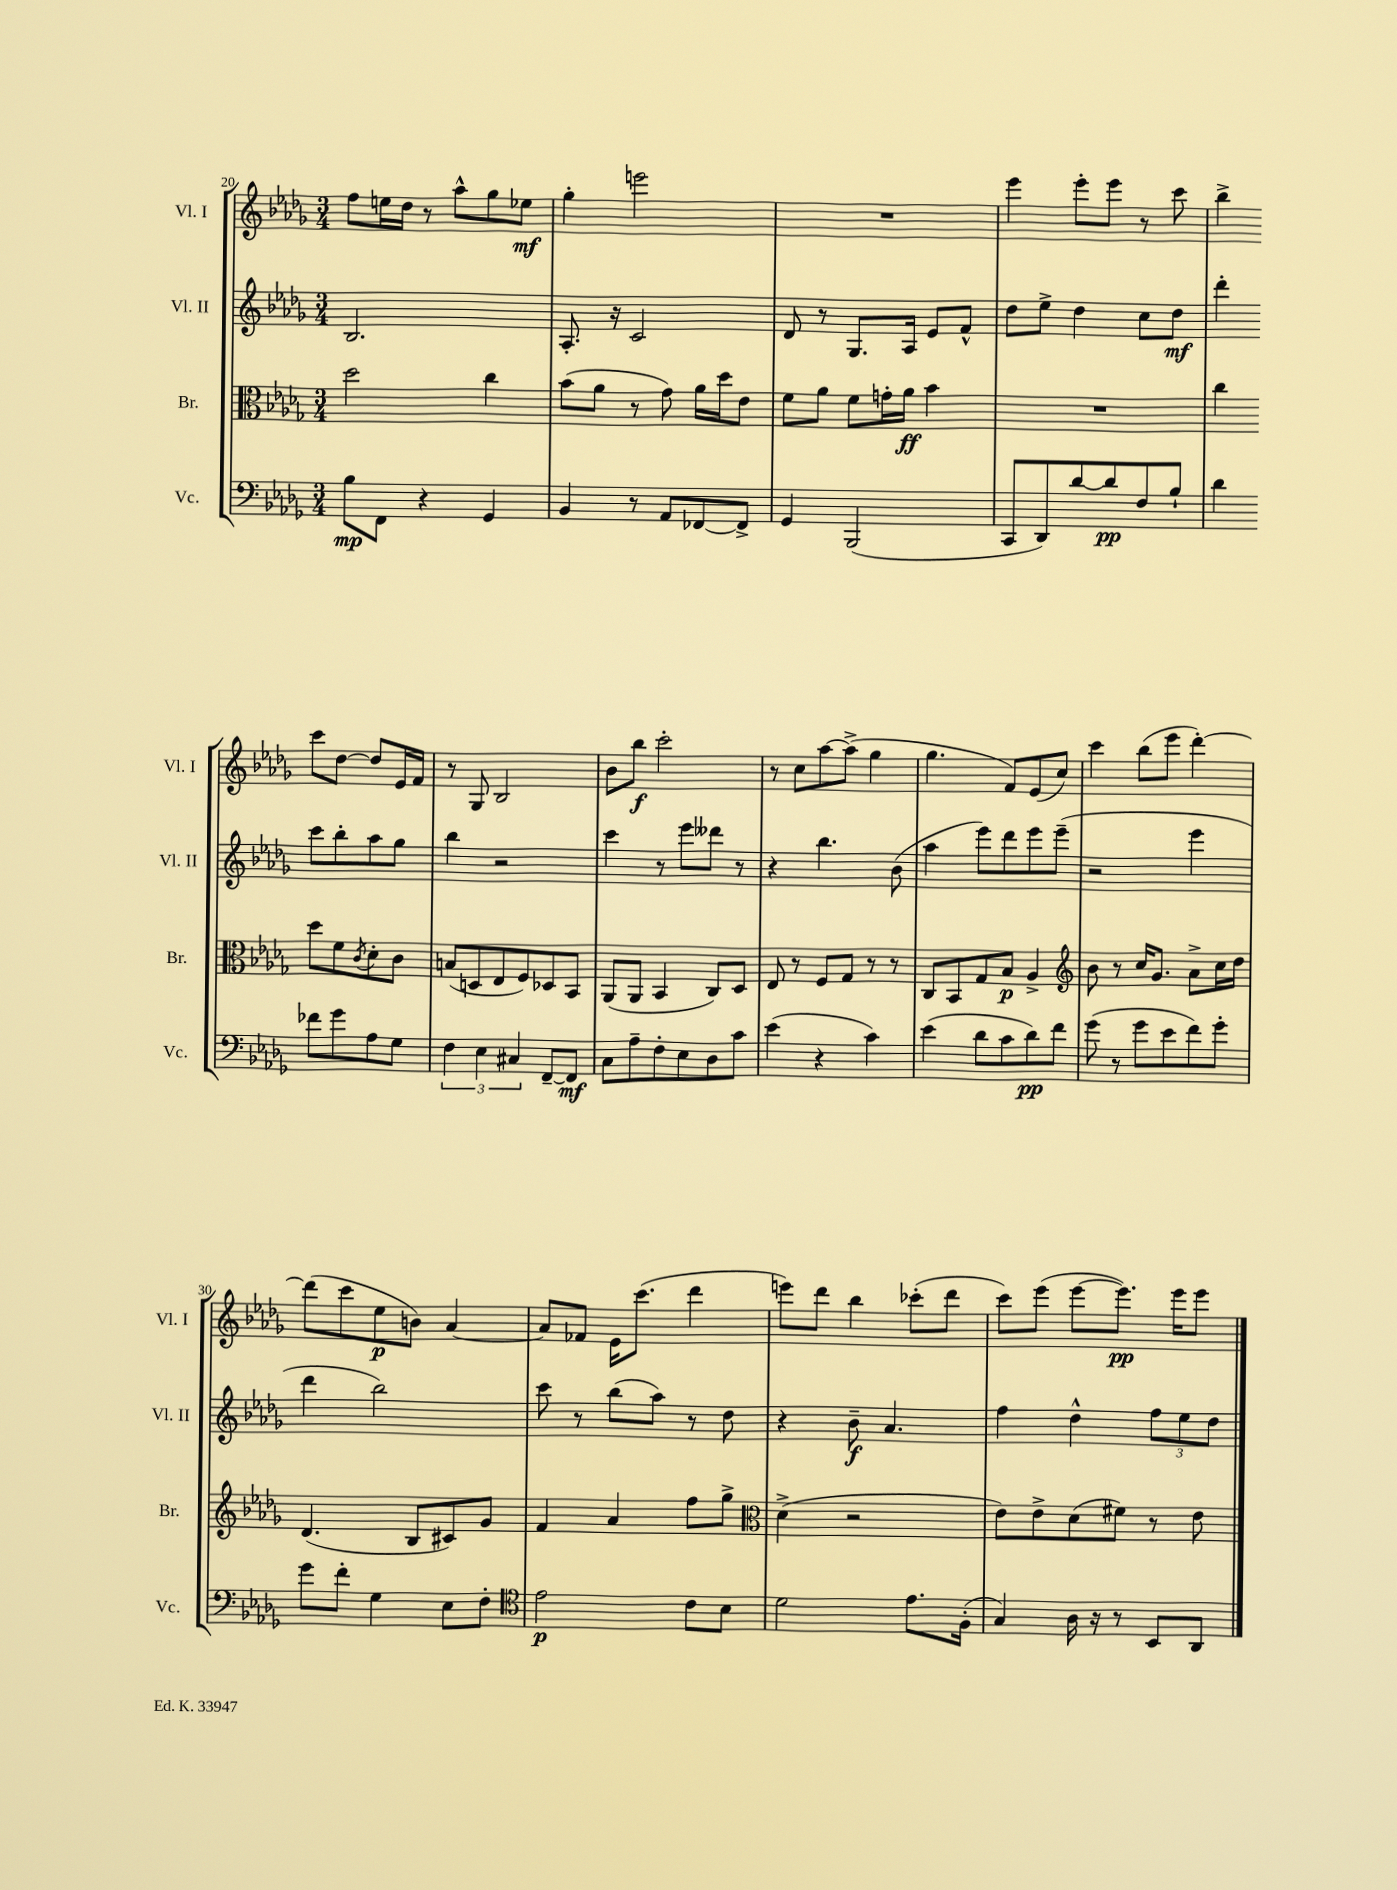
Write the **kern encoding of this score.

**kern	**dynam	**kern	**dynam	**kern	**dynam	**kern	**dynam
*part4	*part4	*part3	*part3	*part2	*part2	*part1	*part1
*staff4	*staff4	*staff3	*staff3	*staff2	*staff2	*staff1	*staff1
*I"Vc.	*	*I"Br.	*	*I"Vl. II	*	*I"Vl. I	*
*I'Vc.	*	*I'Br.	*	*I'Vl. II	*	*I'Vl. I	*
*clefF4	*	*clefC3	*	*clefG2	*	*clefG2	*
*k[b-e-a-d-g-]	*	*k[b-e-a-d-g-]	*	*k[b-e-a-d-g-]	*	*k[b-e-a-d-g-]	*
*M3/4	*	*M3/4	*	*M3/4	*	*M3/4	*
=20	=20	=20	=20	=20	=20	=20	=20
8B-\L	mp	2dd-\	.	2.B-/	.	8ff\L	.
8FF\J	.	.	.	.	.	16een\L	.
.	.	.	.	.	.	16dd-\JJ	.
4r	.	.	.	.	.	8r	.
.	.	.	.	.	.	8aa-^^\L	.
4GG-/	.	4cc\	.	.	.	8gg-\	.
.	.	.	.	.	.	8ee-X\J	mf
=21	=21	=21	=21	=21	=21	=21	=21
4BB-/	.	(8b-\L	.	8.A-'/	.	4gg-'\	.
.	.	8a-\J	.	.	.	.	.
.	.	.	.	16r	.	.	.
8r	.	8r	.	2c/	.	2eeen\	.
8AA-/L	.	8g-\)	.	.	.	.	.
[8FF-X/	.	16a-\LL	.	.	.	.	.
.	.	16dd-\J	.	.	.	.	.
8FF-^/J]	.	8e-\J	.	.	.	.	.
=22	=22	=22	=22	=22	=22	=22	=22
4GG-/	.	8f\L	.	8d-/	.	2.r	.
.	.	8a-\J	.	8r	.	.	.
(2BBB-/	.	8f\L	.	8.G-/L	.	.	.
.	.	16gn'\L	.	.	.	.	.
.	.	16a-\JJ	ff	16A-/Jk	.	.	.
.	.	4b-\	.	8e-/L	.	.	.
.	.	.	.	8f^^/J	.	.	.
=23	=23	=23	=23	=23	=23	=23	=23
8CC/L	.	2.r	.	8dd-\L	.	4eee-\	.
8DD-/)	.	.	.	8ee-^\J	.	.	.
[8d-/	.	.	.	4dd-\	.	8eee-'\L	.
8d-/]	pp	.	.	.	.	8eee-\J	.
8F/	.	.	.	8cc\L	.	8r	.
8B-`/J	.	.	.	8dd-\J	mf	8ccc\	.
=24	=24	=24	=24	=24	=24	=24	=24
4d-\	.	4cc\	.	4ddd-'\	.	4bb-^\	.
8f-X\L	.	8dd-\L	.	8ccc\L	.	8ccc\L	.
8g-\	.	8f\	.	8bb-'\	.	[8dd-\J	.
.	.	8qc/	.	.	.	.	.
8A-\	.	8d-'\	.	8aa-\	.	8dd-/L]	.
8G-\J	.	8c\J	.	8gg-\J	.	16e-/L	.
.	.	.	.	.	.	16f/JJ	.
!!LO:LB:g=z
=25	=25	=25	=25	=25	=25	=25	=25
6F\	.	(8Bn/L	.	4bb-\	.	8r	.
.	.	8Dn/	.	.	.	8G-/	.
6E-\	.	.	.	.	.	.	.
.	.	8E-/	.	2r	.	2B-/	.
6C#X/	.	.	.	.	.	.	.
.	.	8F/)	.	.	.	.	.
[8FF~/L	.	8D-X/	.	.	.	.	.
8FF/J]	mf	8BB-/J	.	.	.	.	.
=26	=26	=26	=26	=26	=26	=26	=26
8C\L	.	(8AA-/L	.	4ccc\	.	8b-\L	.
8A-~\	.	8AA-/J	.	.	.	8bb-\J	f
8F'\	.	4BB-/	.	8r	.	2ccc'\	.
8E-\	.	.	.	8eee-\L	.	.	.
8D-\	.	8C/L)	.	8ddd--X\J	.	.	.
8c\J	.	8D-/J	.	8r	.	.	.
=27	=27	=27	=27	=27	=27	=27	=27
(4e-\	.	8E-/	.	4r	.	8r	.
.	.	8r	.	.	.	8cc\L	.
4r	.	8F/L	.	4.bb-\	.	[8aa-\	.
.	.	8G-/J	.	.	.	(8aa-^\J]	.
4c\)	.	8r	.	.	.	4gg-\	.
.	.	8r	.	(8b-\	.	.	.
=28	=28	=28	=28	=28	=28	=28	=28
(4e-\	.	8C/L	.	4aa-\	.	4.gg-\	.
.	.	8BB-/	.	.	.	.	.
8d-\L	.	8G-/	.	8eee-\L)	.	.	.
8c\	.	8B-/J	p	8ddd-\	.	8f/L)	.
8d-\)	pp	4A-^/	.	8eee-\	.	(8e-/	.
8f\J	.	.	.	(8eee-~\J	.	8cc/J)	.
=29	=29	=29	=29	=29	=29	=29	=29
*	*	*clefG2	*	*	*	*	*
(8g-\	.	8b-\	.	2r	.	4ccc\	.
8r	.	8r	.	.	.	.	.
8g-\L	.	16cc/KL	.	.	.	(8bb-\L	.
.	.	8.g-/J	.	.	.	.	.
8e-\	.	.	.	.	.	8eee-\J	.
8f\)	.	8a-^\L	.	4eee-\	.	[4ddd-'\)	.
8g-'\J	.	16cc\L	.	.	.	.	.
.	.	16dd-\JJ	.	.	.	.	.
!!LO:LB:g=z
=30	=30	=30	=30	=30	=30	=30	=30
8g-\L	.	(4.d-/	.	4ddd-\	.	(8ddd-\L]	.
8f'\J	.	.	.	.	.	8ccc\	.
4G-\	.	.	.	2bb-\)	.	8ee-\	p
.	.	8B-/L	.	.	.	8bn\J)	.
8E-\L	.	8c#X/)	.	.	.	[4a-/	.
8F'\J	.	8g-/J	.	.	.	.	.
=31	=31	=31	=31	=31	=31	=31	=31
*clefC4	*	*	*	*	*	*	*
2e-\	p	4f/	.	8ccc\	.	8a-/L]	.
.	.	.	.	8r	.	8f-X/J	.
.	.	4a-/	.	(8bb-\L	.	16e-\KL	.
.	.	.	.	.	.	(8.ccc\J	.
.	.	.	.	8aa-\J)	.	.	.
8c\L	.	8ff\L	.	8r	.	4ddd-\	.
8B-\J	.	8gg-^\J	.	8dd-\	.	.	.
=32	=32	=32	=32	=32	=32	=32	=32
*	*	*clefC3	*	*	*	*	*
2d-\	.	(4d-^\	.	4r	.	8eeen\L)	.
.	.	.	.	.	.	8ddd-\J	.
.	.	2r	.	8b-~\	f	4bb-\	.
.	.	.	.	4.a-/	.	.	.
8.e-\L	.	.	.	.	.	(8ccc-X'\L	.
.	.	.	.	.	.	8ddd-\J	.
(16F'\Jk	.	.	.	.	.	.	.
=33	=33	=33	=33	=33	=33	=33	=33
4G-/)	.	8e-\L)	.	4ff\	.	8ccc\L)	.
.	.	8e-^\	.	.	.	(8eee-\J	.
16A-\	.	(8d-\	.	4dd-^^\	.	[8eee-\L	.
16r	.	.	.	.	.	.	.
8r	.	8f#X\J)	.	.	.	8.eee-\J])	pp
8BB-/L	.	8r	.	12ff\L	.	.	.
.	.	.	.	.	.	16eee-\KL	.
.	.	.	.	12ee-\	.	.	.
8AA-/J	.	8e-\	.	.	.	8eee-\J	.
.	.	.	.	12dd-\J	.	.	.
==	==	==	==	==	==	==	==
*-	*-	*-	*-	*-	*-	*-	*-
